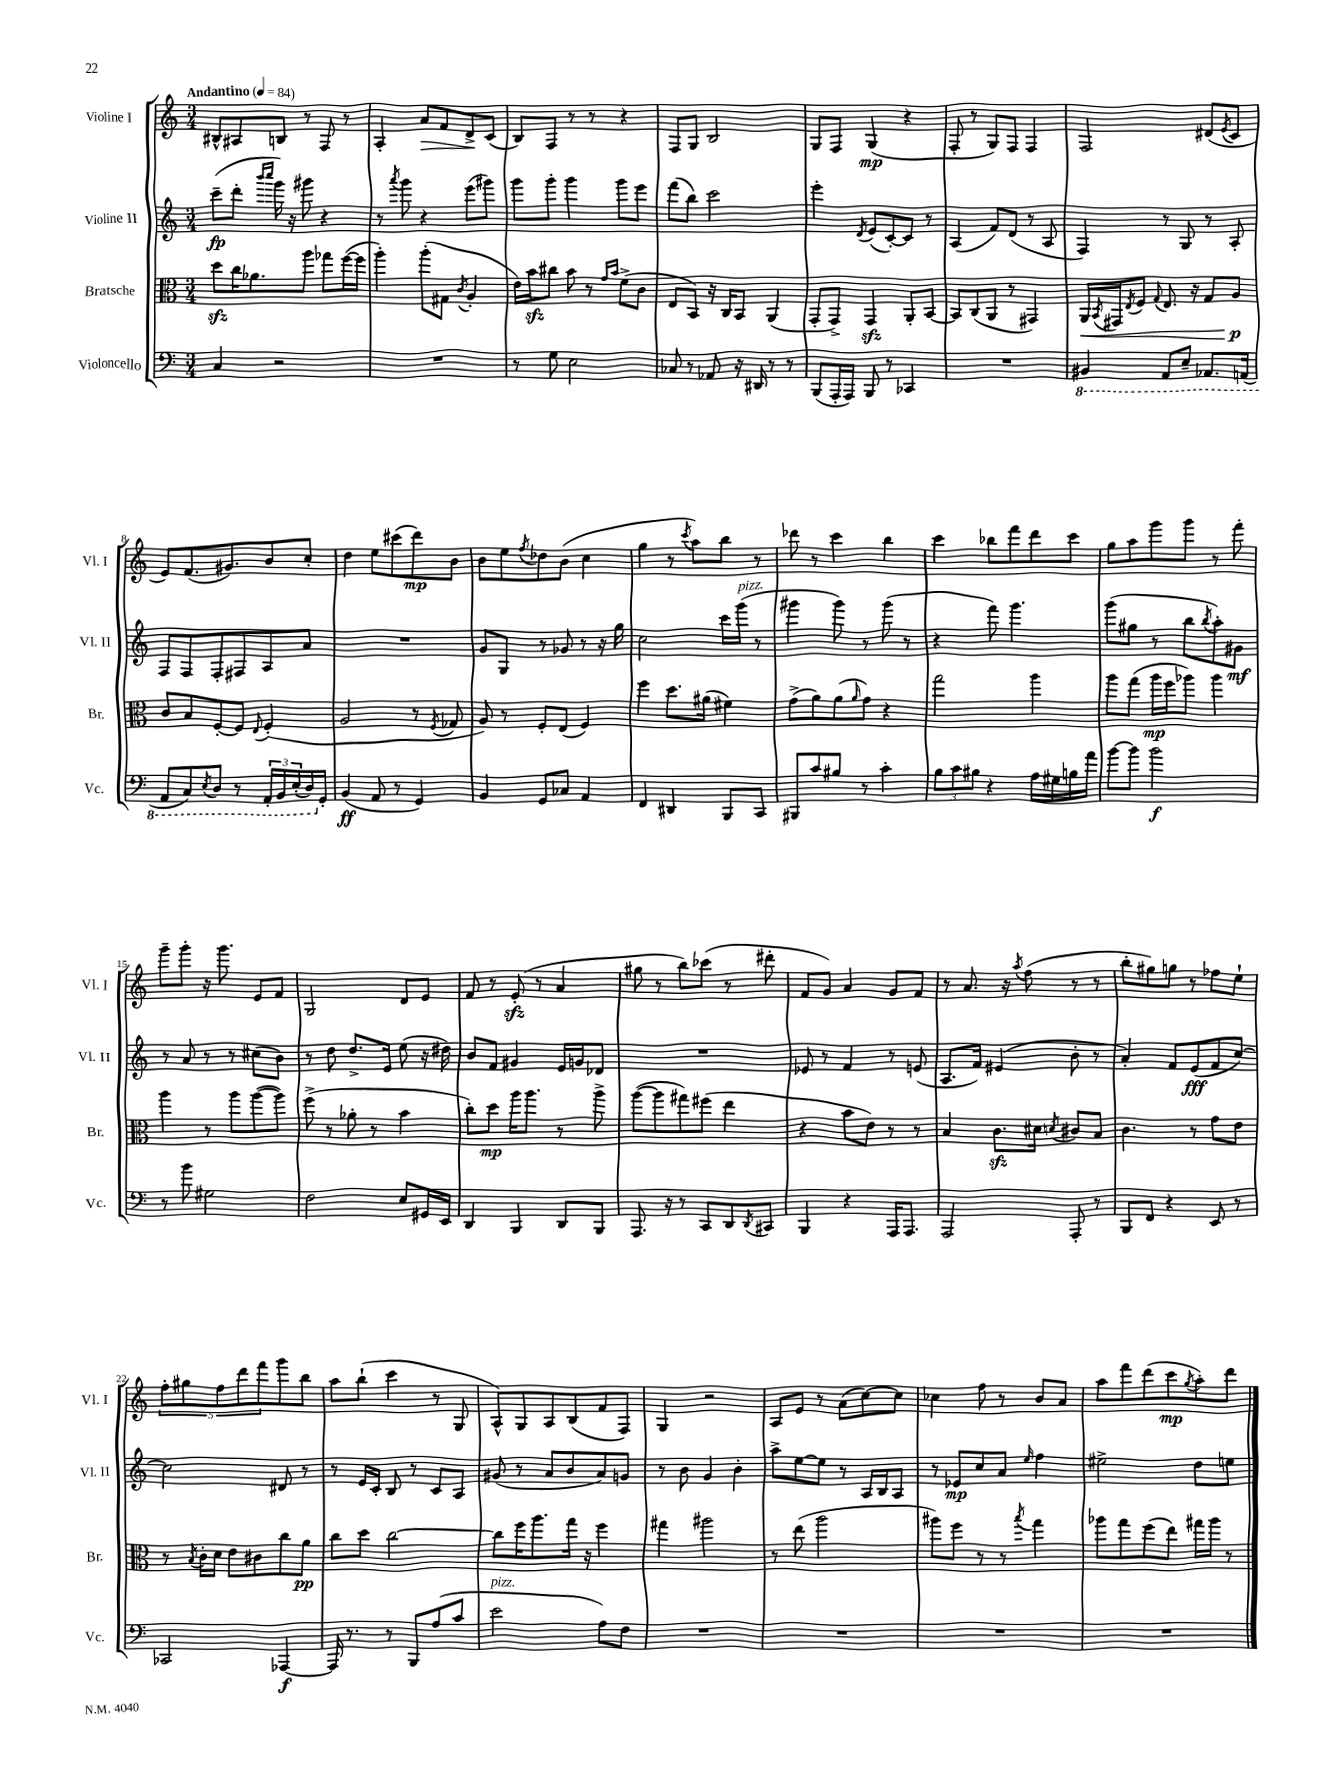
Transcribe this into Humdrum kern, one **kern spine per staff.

**kern	**kern	**kern	**kern
*staff4	*staff3	*staff2	*staff1
*clefF4	*clefC3	*clefG2	*clefG2
*k[]	*k[]	*k[]	*k[]
*M3/4	*M3/4	*M3/4	*M3/4
*MM84	*MM84	*MM84	*MM84
4C	8dd	(8ccc~	8B#^^
.	16cc	8ddd'	8A#
.	8.a-	.	.
.	.	16qqbbb	.
.	.	16qqcccc	.
2r	.	16ggg)	8B
.	.	16r	.
.	8aa	8ggg#	8r
.	8gg-	4r	8F
.	([16ff	.	8r
.	16ff]	.	.
=	=	=	=
2.r	4aa')	8r	4A'
.	.	8qaaa	.
.	.	8ggg	.
.	(8aa'	4r	8a
.	8G#	.	8f
.	8qc	.	.
.	4A'	(8eee	8d^
.	.	8ggg#)	(8c
=	=	=	=
8r	16e)	8ggg	8B)
.	16b	.	.
8G	8cc#	8ggg'	8F
2E	8b	4ggg	8r
.	8r	.	8r
.	16qqg	.	.
.	16qqb	.	.
.	(8f^	8ggg	4r
.	8c	8eee	.
=	=	=	=
8C-	8E	(8fff	8F
8r	8BB)	8bb)	8G
8AA-	16r	2ccc	2B
.	16C	.	.
16r	8BB	.	.
16DD#	.	.	.
8r	(4AA	.	.
8r	.	.	.
=	=	=	=
(8BBB	8GG'	4eee'	8G
16AAA'	8GG^)	.	8F
16AAA)	.	.	.
.	.	8qd	.
8BBB	4GG	(8e	(4G
8r	.	[8c')	.
4CC-	8AA'	8c]	4r
.	[8BB	8r	.
=	=	=	=
2.r	8BB]	(4A	8F'
.	(8C	.	8r
.	8AA	8f)	8G)
.	8r	(8d	8F
.	4GG#)	8r	4F
.	.	8A	.
=	=	=	=
4BBB#	16AA	4F)	2F
.	8qBB	.	.
.	16GG#	.	.
.	8qE	.	.
.	8F	.	.
.	8qqG	.	.
8AAA	8.E	8r	.
8EE~	.	8G	.
.	16r	.	.
8.AAA-	8G	8r	(8d#
.	.	.	8qe
.	8A	8A'	8c
(16AAA	.	.	.
=	=	=	=
8AAA	8c	8F	8e)
8CC)	8B	8F	(8.f
8qEE	.	.	.
8DD	[8F'	8F'	.
.	.	.	8.g#)
8r	8F]	8F#	.
.	8qqE	.	.
24AAA'	(4F'	8A	8b
24BBB	.	.	.
(24EE'	.	.	.
16DD)	.	8a	8cc'
16GG'	.	.	.
=	=	=	=
(4BB	2A	2.r	4dd
8AA	.	.	8ee
8r	.	.	(8ccc#
4GG)	8r	.	8ddd)
.	8qF	.	.
.	8G-	.	8b
=	=	=	=
4BB	8A)	8g	8b
.	8r	8G	8ee
.	.	.	8qff
8GG	8F'	8r	8dd-
8C-	(8E	8g-	(8b
4AA	4F)	8r	4cc
.	.	16r	.
.	.	16gg	.
=	=	=	=
4FF	4ff	2cc	4gg
4DD#	8.dd	.	8r
.	.	.	8qccc
.	.	.	8aa)
.	(16a#	.	.
8BBB	4f#)	16ccc	8bb
.	.	(16ggg	.
8CC	.	8r	8r
=	=	=	=
8BBB#	(8g^	4ggg#	8ddd-
8c	8a)	.	8r
8B#	(8a	8ggg#)	4ccc
.	16qqa	.	.
8r	8g)	8r	.
4c'	4r	(8ggg#	4bb
.	.	8r	.
=	=	=	=
12B	2gg	4r	4ccc
12c	.	.	.
12B#	.	.	.
4r	.	8fff)	8bb-
.	.	4.ggg	8fff
16A	4aa	.	8ddd
16G#	.	.	.
16B	.	.	8ccc
16a	.	.	.
=	=	=	=
[8b	8aa	(8ggg	8gg
8b]	(8gg	8gg#	8aa
2b	16aa	8r	8ggg
.	16ff	.	.
.	8aa-)	8bb	8ggg
.	.	8qbb	.
.	4aa-	8aa')	8r
.	.	8g#	8fff'
=	=	=	=
8r	4aa	8r	8ggg~
8b	.	8a	8ggg'
2G#	8r	8r	16r
.	.	.	8.ggg
.	8aa	8r	.
.	([8aa	(8cc#	8e
.	8aa])	8b)	8f
=	=	=	=
2F	(8ff^	8r	2G
.	8r	8dd	.
.	8a-'	8.dd^	.
.	8r	.	.
.	.	16e	.
8E	4b	(8ee	8d
16GG#	.	16r	8e
16EE	.	16dd#)	.
=	=	=	=
4DD	8cc')	8b	8f
.	8dd	8f	8r
4BBB	16aa	4g#	(8e'
.	8.aa	.	.
.	.	.	8r
8DD	8r	16e	4a
.	.	16g	.
8BBB	8aa^	8d-	.
=	=	=	=
8.AAA	([8aa	2.r	8gg#
.	8aa]	.	8r
16r	.	.	.
8r	8gg#)	.	8bb)
8CC	(8ff#	.	(8ccc-
8DD	4ee	.	8r
8qDD	.	.	.
8CC#	.	.	8ddd#'
=	=	=	=
4BBB	4r	8e-	8f
.	.	8r	8g)
4r	8b	4f	4a
.	8e)	.	.
16AAA	8r	8r	8g
8.AAA	.	.	.
.	8r	(8e	8f
=	=	=	=
2AAA	4B	8.A	8r
.	.	.	8.a
.	.	16f)	.
.	8.c	(4e#	.
.	.	.	16r
.	.	.	8qaa
.	.	.	(8ff
.	16d#	.	.
.	8qd	.	.
8AAA'	8c#	8b'	8r
8r	8B	8r	8r
=	=	=	=
8BBB	4.c	4a')	8bb'
8FF	.	.	8gg#)
4r	.	8f	8gg
.	8r	(8e	8r
8EE	8g	8f	8ff-
8r	8e	[8cc)	8ee`
=	=	=	=
2CC-	8r	2cc]	10ff'
.	.	.	10gg#
.	8qB	.	.
.	16c'	.	.
.	16d	.	.
.	.	.	10ff
.	8e	.	.
.	.	.	10ddd
.	8c#	.	.
.	.	.	10fff
[4AAA-	8cc	8d#	8ggg
.	8a	8r	8bb
=	=	=	=
16AAA-]	8cc	8r	8aa
8.r	.	.	.
.	8dd	16e	(8bb`
.	.	16c'	.
8r	[2cc	8B	4ccc
8BBB	.	8r	.
(8A	.	8c	8r
8c	.	8A	8G
=	=	=	=
2e	8cc]	(8g#	8A^^)
.	16ff	8r	8G
.	8.aa	.	.
.	.	8a	8A
.	16gg	8b	(8B
.	16r	.	.
8A)	4ff	8a)	8f
8F	.	8g	8F)
=	=	=	=
2.r	4gg#	8r	4G
.	.	8b	.
.	2aa#	4g	2r
.	.	4b'	.
=	=	=	=
2.r	8r	8aa^	8A
.	(8ee	[8ee	8e
.	2aa	8ee]	8r
.	.	8r	(8a
.	.	16A	[8cc)
.	.	16B	.
.	.	8A	8cc]
=	=	=	=
2.r	8aa#)	8r	4cc-
.	8ff	8e-	.
.	8r	8cc	8ff
.	8r	8a	8r
.	8qbb	16qqee	.
.	4gg	4ff	8b
.	.	.	8a
=	=	=	=
2.r	8aa-	2ee#^	8aa
.	8gg	.	8fff
.	(8ff	.	(8ddd
.	8ee)	.	8ccc
.	.	.	8qgg
.	16gg#	8dd	8aa')
.	16aa-	.	.
.	8r	8ee	8ddd
==	==	==	==
*-	*-	*-	*-
